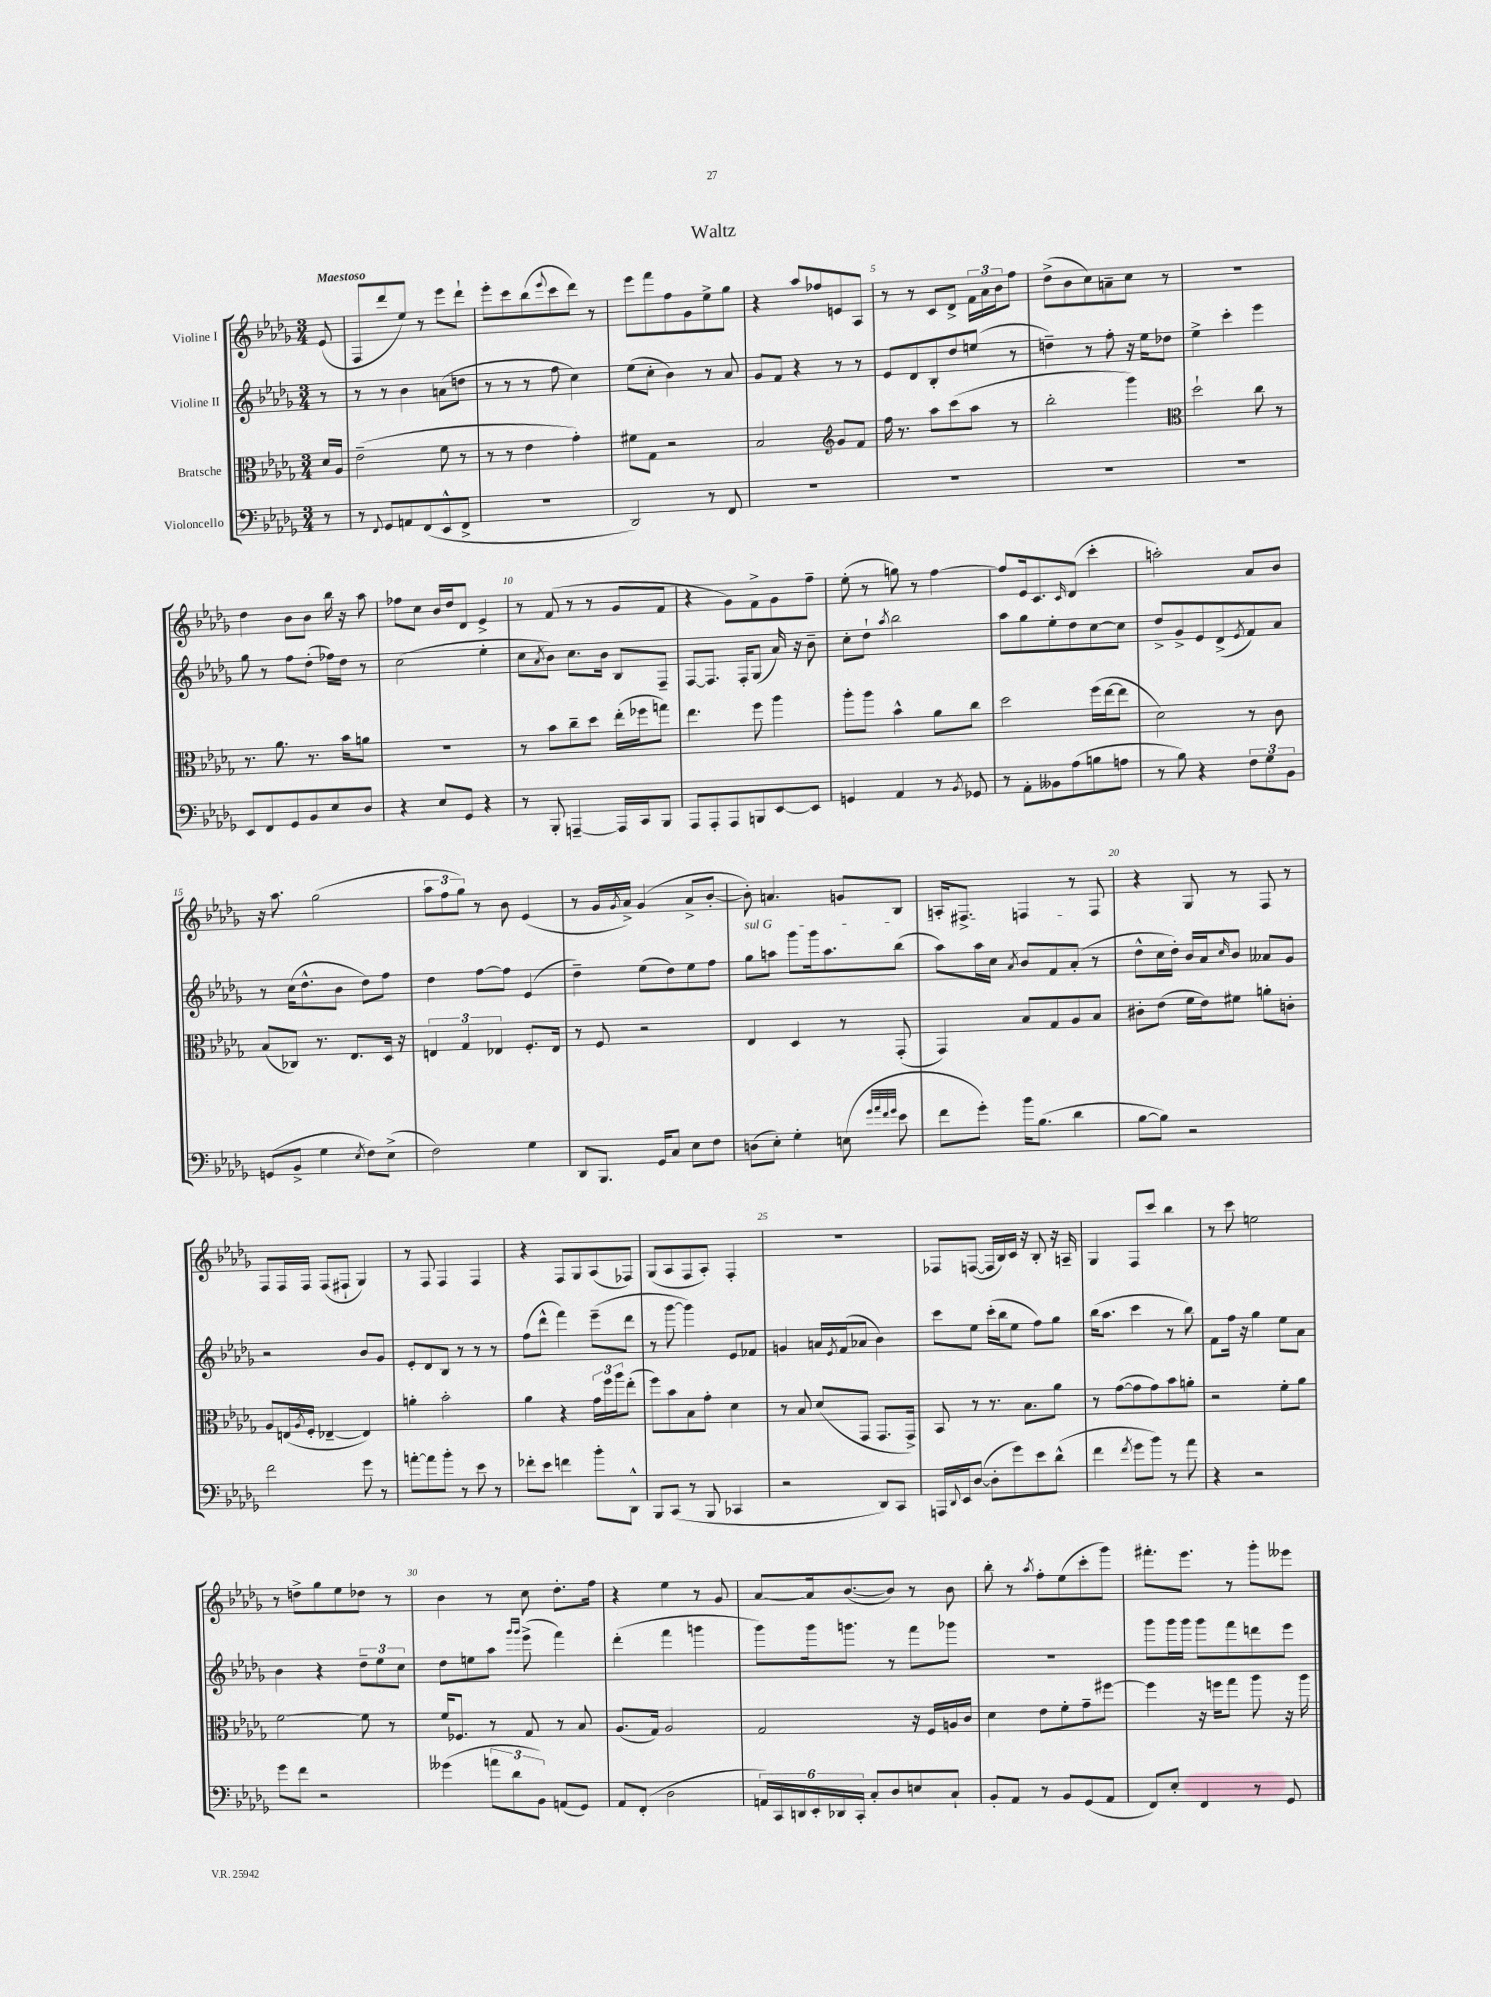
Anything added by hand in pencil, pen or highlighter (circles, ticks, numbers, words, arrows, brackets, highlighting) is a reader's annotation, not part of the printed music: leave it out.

**kern	**kern	**kern	**kern
*staff4	*staff3	*staff2	*staff1
*clefF4	*clefC3	*clefG2	*clefG2
*k[b-e-a-d-g-]	*k[b-e-a-d-g-]	*k[b-e-a-d-g-]	*k[b-e-a-d-g-]
*M3/4	*M3/4	*M3/4	*M3/4
8r	16d-	8r	(8e-
.	16A-	.	.
=	=	=	=
8r	(2e-~	8r	8F
8qqFF	.	.	.
8GG-	.	8r	8ddd-
8AA	.	4b-	8ee-)
(8FF	.	.	8r
8EE-^^	8f	(8a	8eee-
8FF^	8r	8dd	8ddd-`
=	=	=	=
2.r	8r	8r	8eee-'
.	8r	8r	8ccc
.	4e-	8r	(8bb-
.	.	.	8qqeee-
.	.	8ff	8ccc
.	4g-')	4cc)	8ddd-)
.	.	.	8r
=	=	=	=
2DD-)	8f#	(8ee-	8eee-
.	8G-	8cc'	8fff
.	2r	4b-)	8ff
.	.	.	8g-
8r	.	8r	8ee-^
8FF	.	8a-	8gg-
=	=	=	=
2.r	2B-	8g-	4r
.	.	8f	.
.	.	4r	8aa-
.	.	.	8ff-
*	*clefG2	*	*
.	8g-	8r	8e
.	8f	8r	8A-
=	=	=	=
2.r	16ff	8e-	8r
.	8.r	.	.
.	.	8d-	8r
.	8aa-	8B-'	8c
.	(8ccc	8dd-	8d-^
.	8aa-	(8ee	24f
.	.	.	24a-
.	.	.	24b-
.	8r	8r	8ff
=	=	=	=
2.r	2bb-'	4dd~)	(8dd-^
.	.	.	8b-
.	.	8r	8cc)
.	.	8ff'	8a~
.	4ggg-)	16r	8cc
.	.	16ee-	.
.	.	8dd-	8r
=	=	=	=
*	*clefC3	*	*
2.r	2dd-`	4ee-^	2.r
.	.	4ccc'	.
.	8cc	4eee-	.
.	8r	.	.
=	=	=	=
8EE-	8.r	8gg-	4dd-
8FF	.	8r	.
.	8.a-	.	.
8GG-	.	8ff	8b-
8BB-	8.r	(8dd-'	8b-
8E-	.	16ff-)	16bb-
.	16b-	16dd-	16r
8D-	8a	8r	8aa-
=	=	=	=
4r	2.r	(2cc	8ff-
.	.	.	8cc
8E-	.	.	16b-
.	.	.	16dd-
8GG-	.	.	8d-
4r	.	4ee-'	4e-^
=	=	=	=
8r	8r	8cc	8r
.	.	8qa-	.
8BBB-'	8b-	8b-)	(8f
[4AAA~	8cc~	8.cc	8r
.	8dd-	.	8r
.	.	16b-	.
16AAA]	(16ee-'	8B-	8g-
16CC	16ff-	.	.
8BBB-	8gg)	8F~	8f
=	=	=	=
8AAA-	4.ee-	[8F	4r
8AAA-'	.	8.F]	.
8AAA-	.	.	8g-)
.	.	16F'	.
8BBB	8ff	(8G-	8f^
[8EE-	4aa-	16a-)	8g-
.	.	16r	.
8EE-]	.	8b-~	8ff~
=	=	=	=
4GG	8aa-'	8cc'	(8ee-'
.	8aa-	8dd-`	8r
.	.	8qaa-	.
4AA-	4b-^^	2bb-	8gg)
.	.	.	8r
8r	8a-	.	[4ff
8qBB-	.	.	.
8GG-	8cc	.	.
=	=	=	=
8r	2dd-	8aa-	8ff]
8AA-'	.	8gg-	16e-
.	.	.	8.c
8BB--	.	8ee-'	.
.	.	.	16qqc
(8A-	.	8dd-	(8d-
8B	(16ff	[8cc	4ccc'
.	[16ee-	.	.
8A	8ee-]	8cc]	.
=	=	=	=
8r	2d-)	8dd-^	2aa')
8B-)	.	8g-^	.
4r	.	8e-	.
.	.	(8d-^	.
.	.	8qe-	.
12F	8r	8f)	8a-
12G-	.	.	.
.	8c	8a-	8b-
12BB-	.	.	.
=	=	=	=
(8GG	(8B-	8r	16r
.	.	.	8.aa-
8BB-^	8C-)	(16cc	.
.	.	8.dd-^^	.
4G-	8.r	.	(2gg-
.	.	8b-	.
.	8.E-	.	.
8qE-	.	.	.
8F)	.	8dd-)	.
(8E-^	16D-	8ff	.
.	16r	.	.
=	=	=	=
2F)	6E	4dd-	12aa-
.	.	.	12ff
.	6G-	.	12gg-)
.	.	[8ff	8r
.	6E-	.	.
.	.	8ff]	8b-
4G-	8.F'	(4e-	(4e-
.	16E-	.	.
=	=	=	=
8DD-	8r	4dd-~)	8r
8.BBB-	8F	.	16g-
.	.	.	8qg-
.	.	.	16a-^)
.	2r	(8ee-	(4g-
16GG-	.	.	.
8C	.	8dd-)	.
8E-	.	8ee-	8a-^
8F	.	8ff	[8b-'
=	=	=	=
(8D	4E-	8gg-	8b-'])
8E-')	.	8aa	4.a
4G-'	4D-	8ggg-	.
.	.	16ggg-	.
.	.	8.aa	.
(8E	8r	.	8g
32qqg-	.	.	.
32qqa-	.	.	.
32qqf	.	.	.
32qqg-	.	.	.
8e-	(8GG-'	(8bb-	8B-
=	=	=	=
8f	4GG-)	8aa-)	16A'
.	.	.	8.F#^
8g-')	.	16aa-	.
.	.	16cc	.
.	.	8qa-	.
16b-	8B-	8b-	4F
(8.B-	.	.	.
.	8G-	8f	.
4d-	8A-	(8a-'	8r
.	8B-	8r	8F
=	=	=	=
[8B-	8c#'	8dd-^^	4r
8B-])	(8e-	16cc	.
.	.	16dd-')	.
2r	16f	16b-	8G-
.	16e-)	16a-	.
.	.	16qqcc	.
.	8f#	8b-	8r
.	8a'	8a--	8F
.	8c'	8g-	8r
=	=	=	=
2f	8A-	2r	8F
.	(16E	.	16F
.	8qA-	.	.
.	16F'	.	16F
.	[4E-~	.	(8F
.	.	.	8F#`
8g-	4E-])	8b-	4G-)
8r	.	8g-	.
=	=	=	=
[8a'	4a'	8e-'	8r
8a]	.	8d-	8F
8b-'	2b-'	8B-	4F
8r	.	8r	.
8e-	.	8r	4F
8r	.	8r	.
=	=	=	=
8f-'	4a-	(8ff	4r
8e-	.	8ddd-^^	.
4f	4r	4fff)	8F
.	.	.	8G-
8b-'	24g-	(8eee-~	(8A-
.	24ff	.	.
.	24aa-	.	.
8DD-^^	(8ee-'	8ddd-	8F-)
=	=	=	=
8BBB-	8ff)	8r	(8G-
(8CC	8b-	[8ggg-	8A-
8r	8B-	4ggg-])	8F
8BBB-	8g-'	.	8A-')
4CC-	4d-	8e-	4F'
.	.	8f-	.
=	=	=	=
2r	8r	4g	2.r
.	8B-	.	.
.	(8d-	16a	.
.	.	8qe-	.
.	.	(16f	.
.	8GG-	8a-	.
8DD-)	8.GG-	4b-)	.
8CC	.	.	.
.	16GG-^)	.	.
=	=	=	=
16AAA	8BB-	8ccc	8F-
8qqDD-	.	.	.
16EE-	.	.	.
([8D-	8r	8ee-	([8F
8D-']	8.r	(16ccc'	16F]
.	.	16bb-	16B-)
8g-)	.	8ee-	16c
.	8.B-	.	16r
8e-	.	8ff)	8B-'
(8d-^^	8a-	8gg-	16r
.	.	.	16A~
=	=	=	=
4f	8r	(16bb-	4G-
.	.	8.aa-	.
.	([8g-	.	.
8qf	.	.	.
8g-	8g-]	4ccc	8F
8b-)	8g-)	.	8ccc
8r	8b-	8r	4bb-
8a-	8a'	8bb-)	.
=	=	=	=
4r	2r	8f	8r
.	.	16ff	8ccc
.	.	16r	.
2r	.	4gg-	2ee
.	8f'	8ee-	.
.	8a-	8a-	.
=	=	=	=
8g-	[2f	4b-	8r
8f	.	.	8dd^
2r	.	4r	8gg-
.	.	.	8ee-
.	8f]	12dd-~	8dd-
.	.	12ee-	.
.	8r	.	8r
.	.	12cc	.
=	=	=	=
(4g--	16f	8dd-	4b-
.	8.F-	.	.
.	.	8ee	.
12a	8r	8aa-	8r
12d-	.	.	.
.	.	16qqggg-	.
.	.	16qqggg-	.
.	8G-	(8eee-^	8cc
12BB-)	.	.	.
(8AA	8r	4fff)	8.dd-'
8GG-)	8B-	.	.
.	.	.	16ff
=	=	=	=
8AA-	(8.A-	(4ddd-'	4r
(8FF'	.	.	.
.	16G-)	.	.
2D-	2A-	4fff	4ee-
.	.	4ggg	8r
.	.	.	8g-
=	=	=	=
24AA)	2G-	8ggg-)	[8a-
24CC	.	.	.
24DD	.	.	.
24EE-'	.	16ggg-	16a-]
24DD-	.	.	.
.	.	8.ggg	([8.b-
24CC'	.	.	.
8C'	.	.	.
8D-	.	8r	8b-])
8E	16r	8fff	8r
.	16F	.	.
8C`	16A	8ggg-	8b-
.	16c	.	.
=	=	=	=
8BB-'	4d-	2.r	8bb-'
8AA-	.	.	8r
.	.	.	8qaa-
8r	8e-	.	8ff'
8BB-	8f'	.	(8ee-
(8GG-	8g-~	.	8ccc'
8AA-	[8ff#	.	8ggg-)
=	=	=	=
8FF)	4ff#]	8ggg-	8.fff#'
8E-'	.	16ggg-	.
.	.	16ggg-	8.eee-
4FF	16r	8ggg-	.
.	16ff	.	.
.	8gg-	8fff	8r
8r	8aa-	8ddd	8ggg-'
8GG-	16r	8eee-	8eee--
.	16aa-	.	.
==	==	==	==
*-	*-	*-	*-
